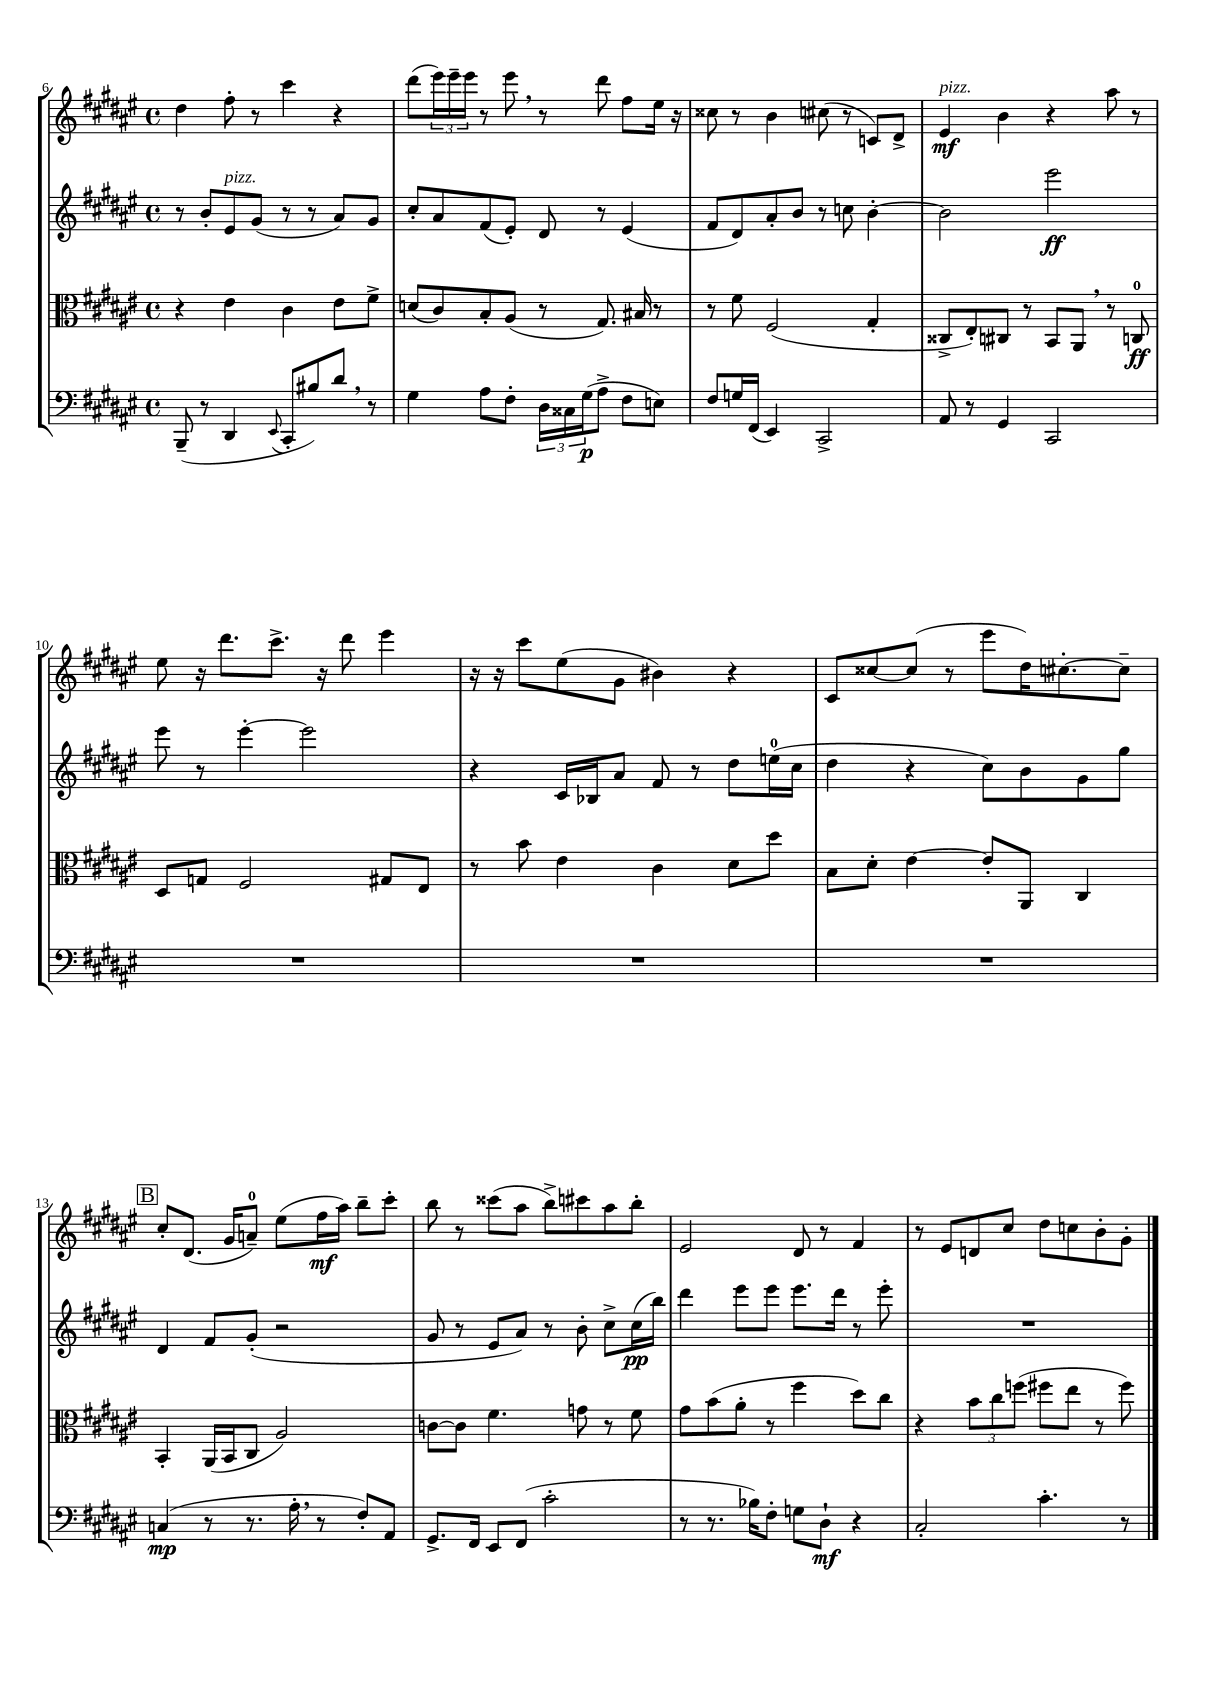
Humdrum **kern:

**kern	**dynam	**kern	**dynam	**kern	**dynam	**kern	**dynam
*part4	*part4	*part3	*part3	*part2	*part2	*part1	*part1
*staff4	*staff4	*staff3	*staff3	*staff2	*staff2	*staff1	*staff1
*clefF4	*	*clefC3	*	*clefG2	*	*clefG2	*
*k[f#c#g#d#a#e#]	*	*k[f#c#g#d#a#e#]	*	*k[f#c#g#d#a#e#]	*	*k[f#c#g#d#a#e#]	*
*M4/4	*	*M4/4	*	*M4/4	*	*M4/4	*
*met(c)	*	*met(c)	*	*met(c)	*	*met(c)	*
=6	=6	=6	=6	=6	=6	=6	=6
(8BBB~/	.	4r	.	8r	.	4dd#\	.
8r	.	.	.	8b'/L	.	.	.
!	!	!	!	!LO:TX:a:i:t=pizz.	!	!	!
4DD#/	.	4e#\	.	8e#/	.	8ff#'\	.
.	.	.	.	(8g#/J	.	8r	.
8qqEE#/	.	.	.	.	.	.	.
8CC#'/L	.	4c#\	.	8r	.	4ccc#\	.
8B#X/)	.	.	.	8r	.	.	.
8d#,/J	.	8e#\L	.	8a#/L)	.	4r	.
8r	.	8f#^\J	.	8g#/J	.	.	.
=7	=7	=7	=7	=7	=7	=7	=7
4G#\	.	(8dn/L	.	8cc#'/L	.	(8ddd#\L	.
.	.	8c#/)	.	8a#/	.	24eee#\L)	.
.	.	.	.	.	.	24eee#~\	.
.	.	.	.	.	.	24eee#\JJ	.
8A#\L	.	8B'/	.	(8f#/	.	8r	.
8F#'\J	.	(8A#/J	.	8e#'/J)	.	8eee#,\	.
24D#\LL	.	8r	.	8d#/	.	8r	.
24C##X\	.	.	.	.	.	.	.
(24G#\J	p	.	.	.	.	.	.
8A#^\J	.	8.G#/)	.	8r	.	8ddd#\	.
8F#\L	.	.	.	(4e#/	.	8ff#\L	.
.	.	16B#X/	.	.	.	.	.
8En\J)	.	8r	.	.	.	16ee#\Jk	.
.	.	.	.	.	.	16r	.
=8	=8	=8	=8	=8	=8	=8	=8
8F#/L	.	8r	.	8f#/L	.	8cc##X\	.
16Gn/L	.	8f#\	.	8d#/)	.	8r	.
(16FF#/JJ	.	.	.	.	.	.	.
4EE#/)	.	(2F#/	.	8a#'/	.	4b\	.
.	.	.	.	8b/J	.	.	.
2CC#^/	.	.	.	8r	.	(8cc#X\	.
.	.	.	.	8ccn\	.	8r	.
.	.	4G#'/	.	[4b'\	.	8cn/L)	.
.	.	.	.	.	.	8d#^/J	.
=9	=9	=9	=9	=9	=9	=9	=9
!	!	!	!	!	!	!LO:TX:a:i:t=pizz.	!
8AA#/	.	8C##X^/L	.	2b\]	.	4e#/	mf
8r	.	8E#'/)	.	.	.	.	.
4GG#/	.	8C#X/J	.	.	.	4b\	.
.	.	8r	.	.	.	.	.
2CC#/	.	8BB/L	.	2eee#\	ff	4r	.
.	.	8AA#,/J	.	.	.	.	.
.	.	8r	.	.	.	8aa#\	.
.	.	8Cn/	ff	.	.	8r	.
!!LO:LB:g=z
=10	=10	=10	=10	=10	=10	=10	=10
1r	.	8D#/L	.	8eee#\	.	8ee#\	.
.	.	8Gn/J	.	8r	.	16r	.
.	.	.	.	.	.	8.ddd#\L	.
.	.	2F#/	.	[4eee#'\	.	.	.
.	.	.	.	.	.	8.ccc#^\J	.
.	.	.	.	2eee#\]	.	.	.
.	.	.	.	.	.	16r	.
.	.	.	.	.	.	8ddd#\	.
.	.	8G#X/L	.	.	.	4eee#\	.
.	.	8E#/J	.	.	.	.	.
=11	=11	=11	=11	=11	=11	=11	=11
1r	.	8r	.	4r	.	16r	.
.	.	.	.	.	.	16r	.
.	.	8b\	.	.	.	8ccc#\L	.
.	.	4e#\	.	16c#/LL	.	(8ee#\	.
.	.	.	.	16B-X/J	.	.	.
.	.	.	.	8a#/J	.	8g#\J	.
.	.	4c#\	.	8f#/	.	4b#X\)	.
.	.	.	.	8r	.	.	.
.	.	8d#\L	.	8dd#\L	.	4r	.
.	.	8dd#\J	.	(16een\L	.	.	.
.	.	.	.	16cc#\JJ	.	.	.
=12	=12	=12	=12	=12	=12	=12	=12
1r	.	8B\L	.	4dd#\	.	8c#/L	.
.	.	8d#'\J	.	.	.	[8cc##X/	.
.	.	[4e#\	.	4r	.	(8cc##/J]	.
.	.	.	.	.	.	8r	.
.	.	8e#'/L]	.	8cc#\L)	.	8eee#\L	.
.	.	8AA#/J	.	8b\	.	16dd#\K)	.
.	.	.	.	.	.	[8.cc#X'\	.
.	.	4C#/	.	8g#\	.	.	.
.	.	.	.	8gg#\J	.	8cc#~\J]	.
!!LO:LB:g=z
!!LO:REH:place=s1:t=B
=13	=13	=13	=13	=13	=13	=13	=13
(4Cn/	mp	4BB'/	.	4d#/	.	8cc#'/L	.
.	.	.	.	.	.	(8.d#/J	.
8r	.	(16AA#/LL	.	8f#/L	.	.	.
.	.	16BB/J	.	.	.	16g#/KL	.
8.r	.	8C#/J	.	(8g#'/J	.	8an~/J)	.
.	.	2A#/)	.	2r	.	(8ee#\L	.
16A#',\	.	.	.	.	.	.	.
8r	.	.	.	.	.	16ff#\L	mf
.	.	.	.	.	.	16aa#\JJ)	.
8F#'/L)	.	.	.	.	.	8bb~\L	.
8AA#/J	.	.	.	.	.	8ccc#'\J	.
=14	=14	=14	=14	=14	=14	=14	=14
8.GG#^/L	.	[8cn\L	.	8g#/	.	8bb\	.
.	.	8c\J]	.	8r	.	8r	.
16FF#/Jk	.	.	.	.	.	.	.
8EE#/L	.	4.f#\	.	8e#/L	.	(8ccc##X\L	.
(8FF#/J	.	.	.	8a#/J)	.	8aa#\J	.
2c#'\	.	.	.	8r	.	8bb^\L)	.
.	.	8gn\	.	8b'\	.	8ccc#X\	.
.	.	8r	.	8cc#^\L	.	8aa#\	.
.	.	8f#\	.	(16cc#\L	pp	8bb'\J	.
.	.	.	.	16bb\JJ)	.	.	.
=15	=15	=15	=15	=15	=15	=15	=15
8r	.	8g#\L	.	4ddd#\	.	2e#/	.
8.r	.	(8b\	.	.	.	.	.
.	.	8a#'\J	.	8eee#\L	.	.	.
16B-X\KL)	.	.	.	.	.	.	.
8F#'\J	.	8r	.	8eee#\J	.	.	.
8Gn\L	.	4ff#\	.	8.eee#\L	.	8d#/	.
8D#`\J	mf	.	.	.	.	8r	.
.	.	.	.	16ddd#\Jk	.	.	.
4r	.	8dd#\L)	.	8r	.	4f#/	.
.	.	8cc#\J	.	8eee#'\	.	.	.
=16	=16	=16	=16	=16	=16	=16	=16
2C#'/	.	4r	.	1r	.	8r	.
.	.	.	.	.	.	8e#/L	.
.	.	12b\L	.	.	.	8dn/	.
.	.	12cc#\	.	.	.	.	.
.	.	.	.	.	.	8cc#/J	.
.	.	(12ffn\J	.	.	.	.	.
4.c#'\	.	8ff#X\L	.	.	.	8dd#\L	.
.	.	8ee#\J	.	.	.	8ccn\	.
.	.	8r	.	.	.	8b'\	.
8r	.	8ff#\)	.	.	.	8g#'\J	.
==	==	==	==	==	==	==	==
*-	*-	*-	*-	*-	*-	*-	*-
